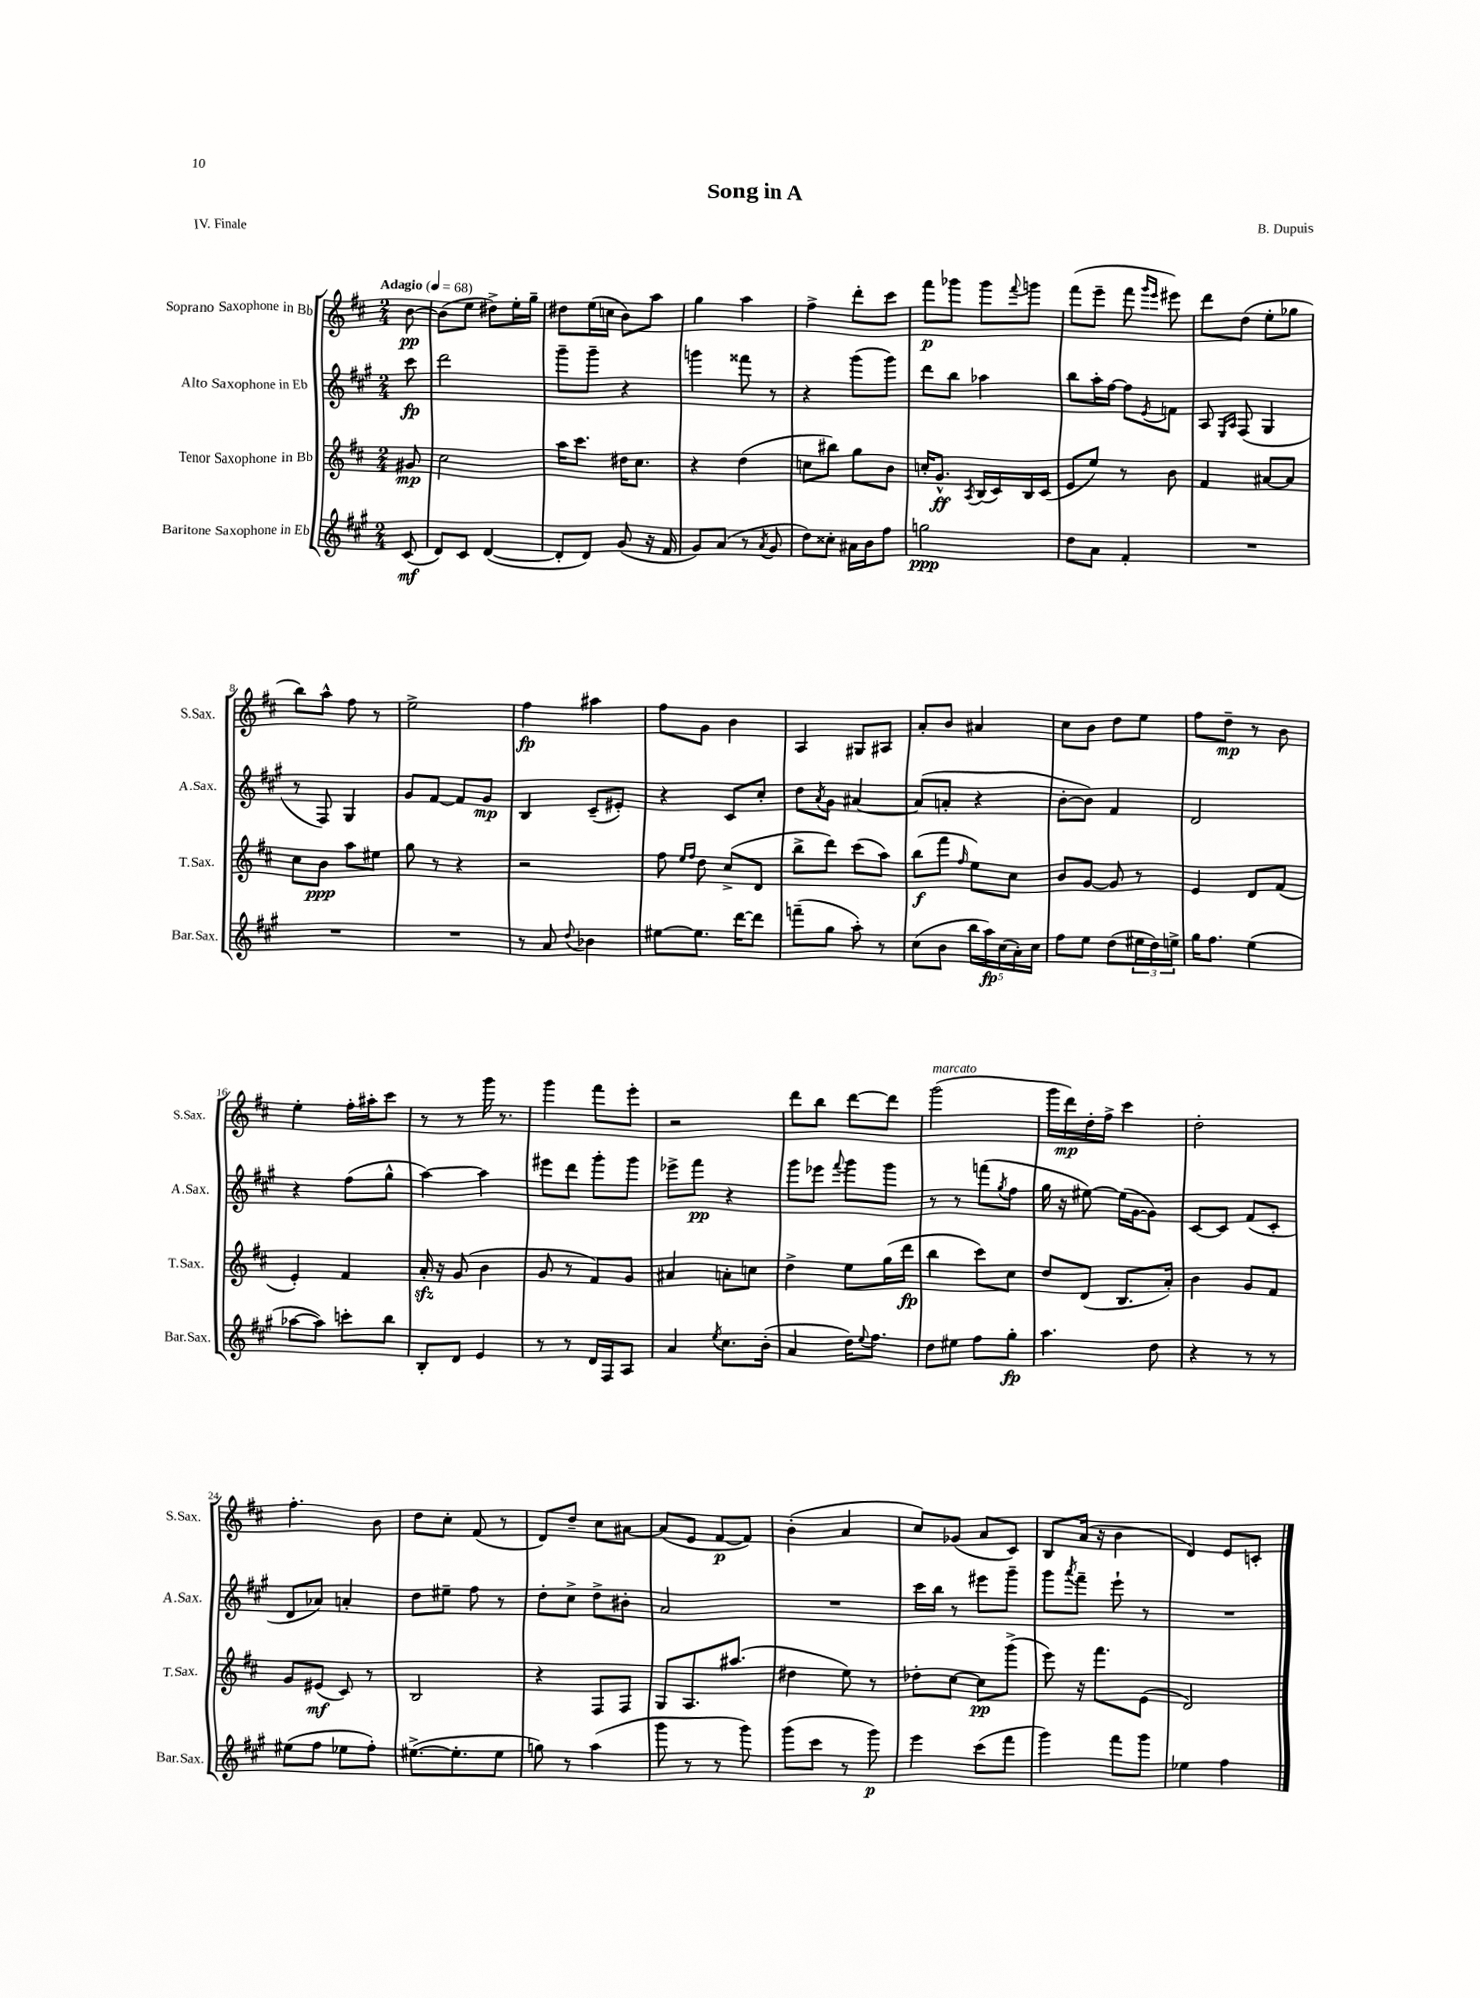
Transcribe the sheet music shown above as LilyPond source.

\header { title = "Song in A" composer = "B. Dupuis" piece = "IV. Finale" }
<<
\new StaffGroup <<
\new Staff = "s0" \with { instrumentName = "Soprano Saxophone in Bb" shortInstrumentName = "S.Sax." } {
    \clef treble \key d \major \numericTimeSignature \time 2/4 \partial 8 \tempo "Adagio" 4 = 68
    b'8~\pp |
    b'8( e''8 dis''8->) e''16-. g''16-- |
    dis''8 e''16( c''16 b'8) a''8 |
    g''4 a''4 |
    fis''4-> d'''8-. cis'''8 |
    fis'''8\p ges'''8 ges'''8 \appoggiatura { fis'''8 } g'''8 |
    fis'''8( e'''8-- fis'''8 \grace { g'''16 e'''16 } eis'''8) |
    d'''8 d''8( e''8-. ges''8 |
    b''8) a''8-^ fis''8 r8 |
    e''2-> |
    fis''4\fp ais''4 |
    fis''8 g'8 b'4 |
    a4 gis8 ais8 |
    a'8-. b'8 ais'4 |
    cis''8 b'8 d''8 e''8 |
    fis''8 d''8--\mp r8 b'8 |
    e''4-. fis''16-. ais''16-. cis'''8 |
    r8 r8 g'''16 r8. |
    g'''4 fis'''8 e'''8-. |
    r2 |
    d'''8 b''8 d'''8~ d'''8 |
    g'''2^\markup { \italic "marcato" }( |
    g'''16 d'''16\mp) d''16-. fis''16-> cis'''4 |
    d''2-. |
    fis''4.-. b'8 |
    d''8 cis''8-. fis'8( r8 |
    d'8) d''8-- cis''8 ais'8~ |
    ais'8( e'8 fis'8~\p fis'8) |
    b'4-.( a'4 |
    cis''8) ges'8( a'8 cis'8) |
    b8 a'16( r16 b'4 |
    d'4) e'8 c'8-. \bar "|." |
}
\new Staff = "s1" \with { instrumentName = "Alto Saxophone in Eb" shortInstrumentName = "A.Sax." } {
    \clef treble \key a \major \numericTimeSignature \time 2/4 \partial 8
    cis'''8\fp |
    d'''2 |
    gis'''8-- gis'''8-- r4 |
    g'''4 fisis'''8 r8 |
    r4 gis'''8( gis'''8) |
    d'''8 b''8 aes''4 |
    b''8 a''16-. fis''16~ fis''8 \acciaccatura { e'8 } f'8 |
    a8 \grace { e16 a16 } fis8( gis4 |
    r8 fis8) gis4 |
    gis'8 fis'8~ fis'8 gis'8\mp |
    b4 cis'8--( eis'8-.) |
    r4 cis'8 cis''8-. |
    d''8 \acciaccatura { a'8 } gis'8 ais'4~ |
    ais'8( a'8-. r4 |
    b'8~-. b'8) fis'4 |
    d'2 |
    r4 fis''8( gis''8-^ |
    a''4~) a''4 |
    eis'''8 d'''8 gis'''8-. gis'''8 |
    ees'''8-> fis'''8\pp r4 |
    gis'''8 ees'''8 \appoggiatura { fis'''8 } gis'''8 gis'''8 |
    r8 r8 f'''8( \acciaccatura { gis''8 } fis''8 |
    gis''16 r16 eis''8~) eis''16( gis'16~ gis'8) |
    cis'8~ cis'8 fis'8( cis'8-. |
    d'8 aes'8) a'4-. |
    d''8 eis''8-- fis''8 r8 |
    d''8-. cis''8-> d''8-> bis'8-. |
    a'2 |
    R2 |
    cis'''16 b''16 r8 eis'''8 gis'''8-- |
    gis'''8 \acciaccatura { a'''8 } fis'''8-- e'''8-! r8 |
    R2 \bar "|." |
}
\new Staff = "s2" \with { instrumentName = "Tenor Saxophone in Bb" shortInstrumentName = "T.Sax." } {
    \clef treble \key d \major \numericTimeSignature \time 2/4 \partial 8
    gis'8\mp |
    cis''2 |
    a''16 cis'''8. dis''16 cis''8. |
    r4 d''4( |
    c''8 bis''8) g''8 b'8 |
    c''16-. g'8.-^\ff \acciaccatura { a8 } b16( cis'16) b16 cis'16( |
    e'8 e''8) r8 b'8 |
    fis'4 ais'8~ ais'8 |
    cis''8 b'8\ppp a''8 eis''8 |
    g''8 r8 r4 |
    r2 |
    fis''8 \grace { e''16 fis''16 } d''8 cis''8->( d'8 |
    b''8-> d'''8) cis'''8( a''8) |
    b''8\f( fis'''8 \grace { fis''16 } e''8) cis''8 |
    b'8 g'8~ g'8 r8 |
    e'4 d'8 fis'8( |
    e'4-.) fis'4 |
    a'16-.\sfz r16 g'8( b'4 |
    g'8 r8 fis'8) g'8 |
    ais'4 a'8-. c''8 |
    d''4-> e''8 g''16( d'''16\fp |
    b''4 cis'''8) cis''8 |
    d''8 d'8( b8. a'16-.) |
    b'4 g'8 fis'8 |
    g'8 eis'8\mf( cis'8) r8 |
    b2 |
    r4 fis8 fis8 |
    g8 a8. ais''8.( |
    dis''4 e''8) r8 |
    des''8-. cis''8~ cis''8\pp g'''8->( |
    e'''8) r16 fis'''8. e'8( |
    d'2) \bar "|." |
}
\new Staff = "s3" \with { instrumentName = "Baritone Saxophone in Eb" shortInstrumentName = "Bar.Sax." } {
    \clef treble \key a \major \numericTimeSignature \time 2/4 \partial 8
    cis'8\mf( |
    d'8) cis'8 d'4~( |
    d'8-. d'8) gis'8( r16 fis'16 |
    gis'8) a'8( r8 \acciaccatura { a'8 } gis'8 |
    d''8) cisis''8-. ais'16 b'16 fis''8 |
    g''2\ppp |
    d''8 a'8 fis'4-. |
    R2 |
    R2 |
    R2 |
    r8 a'8 \appoggiatura { d''8 } bes'4 |
    eis''8~ eis''8. d'''16~ d'''8 |
    f'''8--( gis''8 a''8-.) r8 |
    cis''8( b'8 \tuplet 5/4 { b''16 a''16\fp) cis''16( a'16-.) cis''16 } |
    fis''8 e''8 d''8( \tuplet 3/2 { eis''16 d''16) e''16-> } |
    gis''16 fis''8. e''4( |
    aes''8~ aes''8) c'''8-. b''8 |
    b8-. d'8 e'4 |
    r8 r8 d'16 fis16 a8 |
    a'4 \acciaccatura { e''8 } cis''8. b'16-.( |
    a'4 d''16) \appoggiatura { e''8 } fis''8. |
    d''8 eis''8 fis''8 gis''8-.\fp |
    a''4. d''8 |
    r4 r8 r8 |
    eis''8( fis''8 ees''8 fis''8-.) |
    eis''8.~->( eis''8.-. eis''8 |
    g''8) r8 a''4( |
    gis'''8 r8 r8 gis'''8) |
    gis'''8( cis'''8 r8 gis'''8\p) |
    e'''4 cis'''8( fis'''8 |
    gis'''4) fis'''8 gis'''8 |
    ees''4 fis''4 \bar "|." |
}
>>
>>
